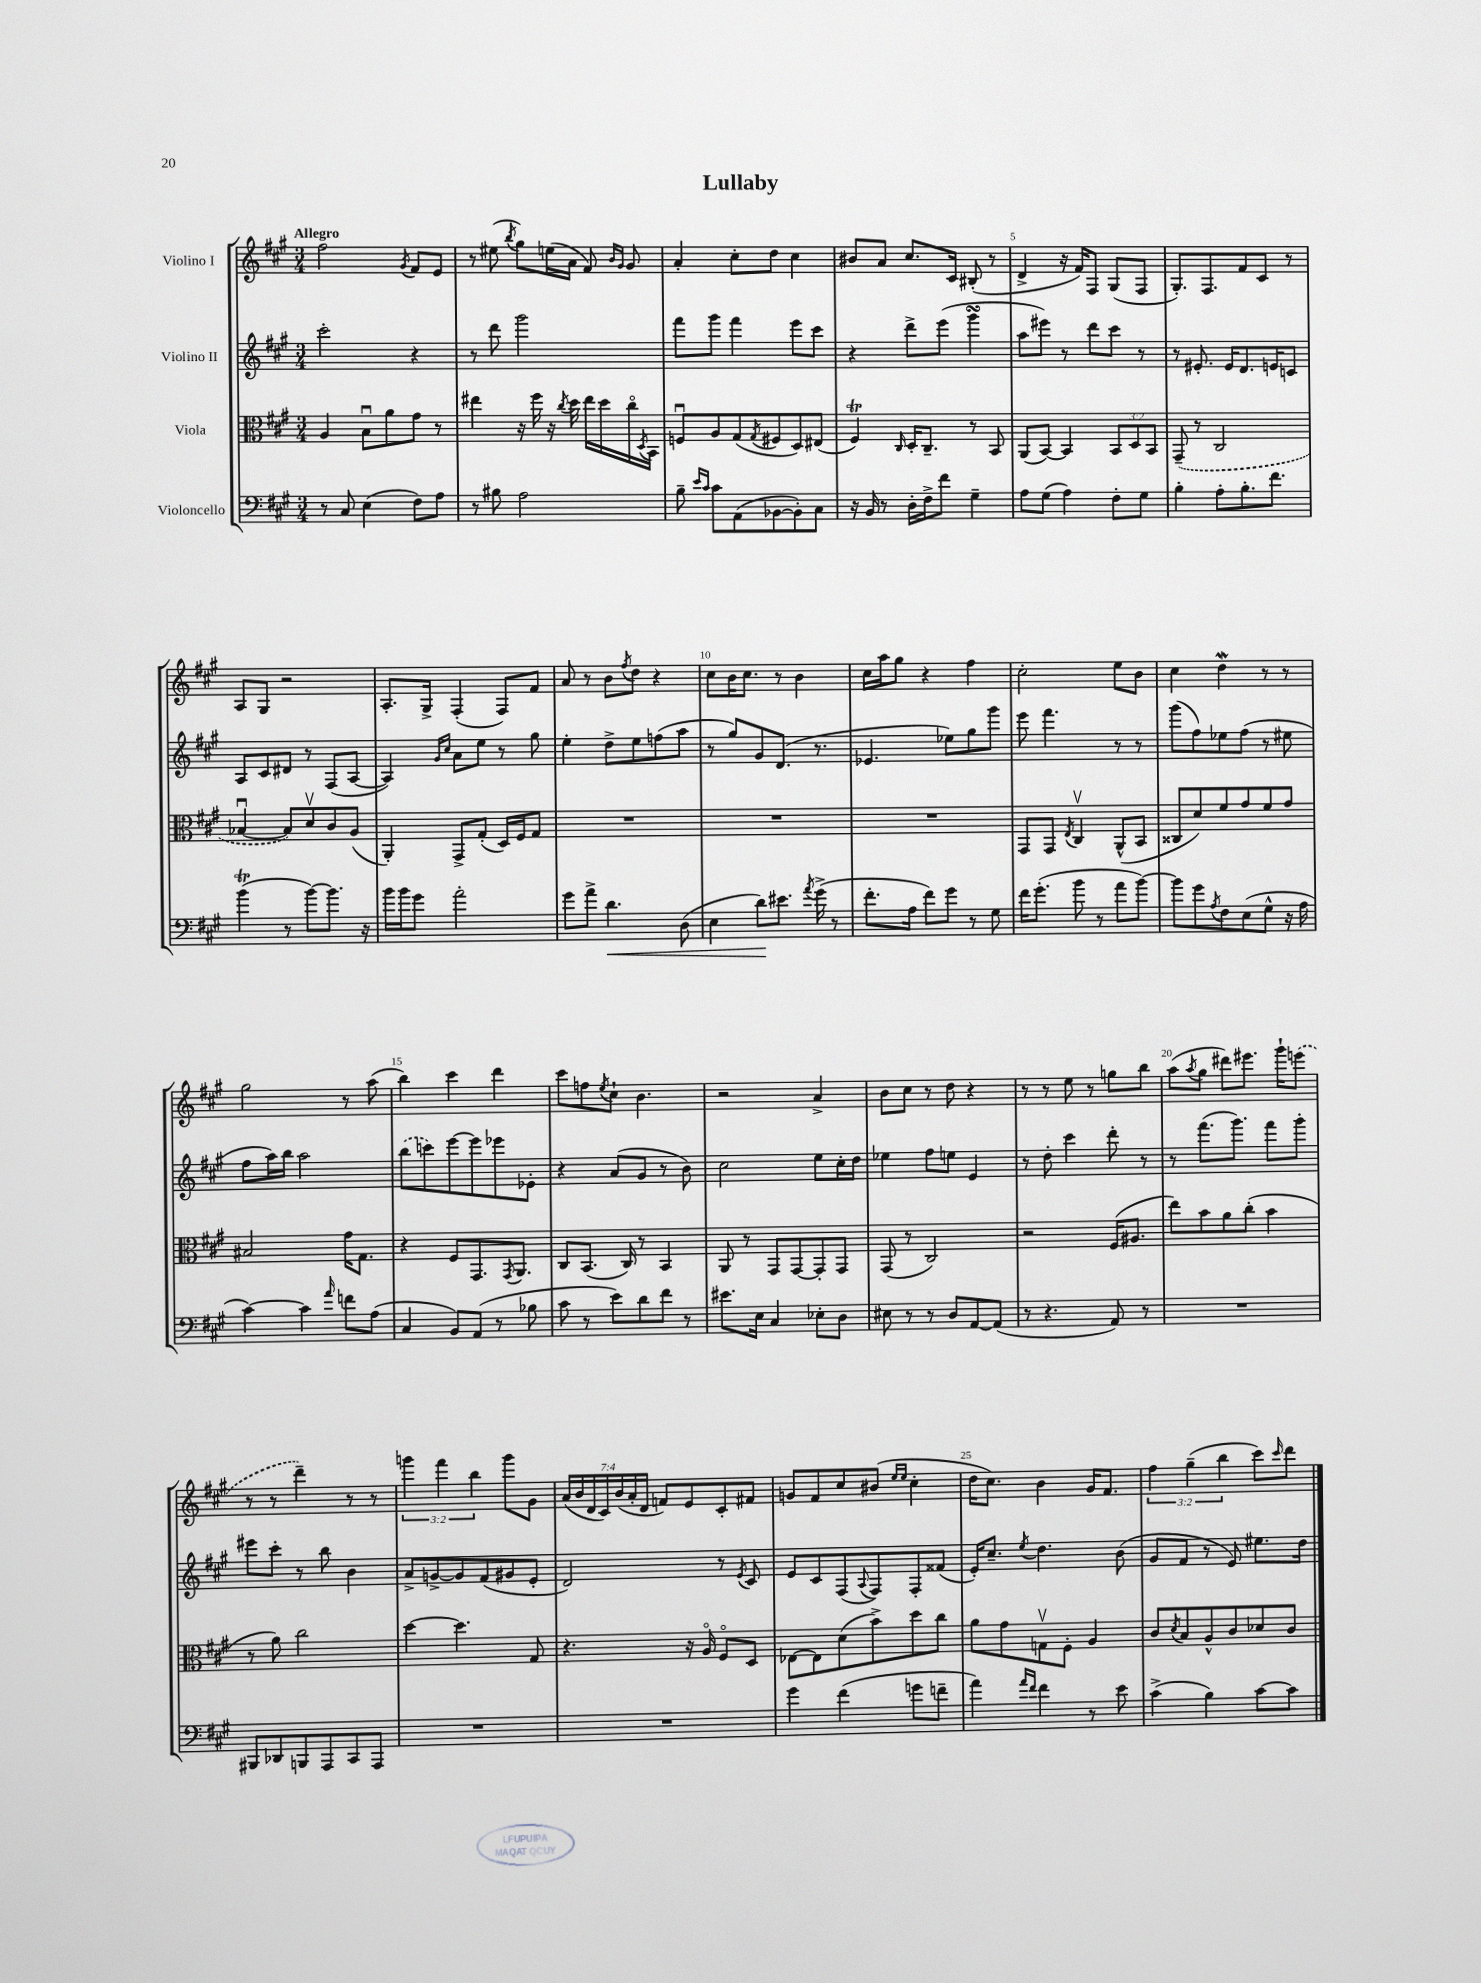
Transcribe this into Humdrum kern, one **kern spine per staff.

**kern	**kern	**kern	**kern
*staff4	*staff3	*staff2	*staff1
*clefF4	*clefC3	*clefG2	*clefG2
*k[f#c#g#]	*k[f#c#g#]	*k[f#c#g#]	*k[f#c#g#]
*M3/4	*M3/4	*M3/4	*M3/4
8r	4A	2ccc#'	2ff#
8C#	.	.	.
(4E	8Bu	.	.
.	8a	.	.
.	.	.	8qg#
8F#)	8g#	4r	8f#
8A	8r	.	8e
=	=	=	=
8r	4ee#	8r	8r
8B#	.	8ddd	(8ee#
.	.	.	8qbb
2A	16r	2ggg#	8gg#)
.	16ff#	.	.
.	16r	.	(16ee
.	8qcc#	.	.
.	16dd	.	16a
.	16ee#	.	8f#)
.	16dd	.	.
.	.	.	16qqb
.	.	.	16qqg#
.	16cc#o	.	8g#
.	8qD	.	.
.	16BB	.	.
=	=	=	=
8B~	8Fu	8fff#	4a'
16qqe	.	.	.
16qqc#	.	.	.
8c#	8A	8ggg#	.
(8AA	(8G#	4fff#	8cc#'
.	8qG#	.	.
[8BB-	8F#	.	8dd
8BB-'])	8D)	8eee	4cc#
8C#	(8E#	8ccc#	.
=	=	=	=
16r	4F#)	4r	8b#
16BB	.	.	.
8r	.	.	8a
.	16qqC#	.	.
16D'	16D'	8ddd^	8.cc#
16F#^	8.C#~	.	.
8f#	.	(8eee	.
.	.	.	16c#
4G#~	8r	4ggg#	(8B#'
.	8BB	.	8r
=	=	=	=
8A	(8AA	8aa	4d^
(8G#	[8BB)	8eee#)	.
4A)	4BB]	8r	16r
.	.	.	16f#)
.	.	8ddd	8F#
8F#'	12BB	8ccc#	(8G#
.	12D	.	.
8G#	.	8r	8F#
.	12BB	.	.
=	=	=	=
4B'	(8GG#~	8r	8.G#')
.	8r	8.e#'	.
.	.	.	8.F#
8A'	2C#	.	.
.	.	16e#	.
8.B'	.	8.d	8f#
.	.	.	8c#
8.f#	.	16e	.
.	.	8c	8r
=	=	=	=
(4b	[4B-u	8A	8A
.	.	8c#	8G#
8r	8B-])	8d#	2r
[8b)	8dv	8r	.
8.b]	8c#	(8F#	.
.	(8A	[8A	.
16r	.	.	.
=	=	=	=
16b	4AA')	4A])	8.A'
16b	.	.	.
8g#	.	.	.
.	.	.	16G#^
.	.	16qqg#	.
.	.	16qqcc#	.
2a'	8GG#^	8a	(4F#'
.	(8G#'	8ee	.
.	16D)	8r	8F#)
.	16F#	.	.
.	8G#	8gg#	8f#
=	=	=	=
8g#	2.r	4ee'	8a
8a^	.	.	8r
4.d	.	8dd^	8b
.	.	.	8qff#
.	.	8ee	8dd
.	.	(8ff	4r
(8D	.	8aa	.
=	=	=	=
4E	2.r	8r	8cc#
.	.	8gg#)	16b
.	.	.	8.cc#
8d)	.	8g#	.
8.e#	.	(8.d	8r
.	.	.	4b
8qa	.	.	.
(16g#^	.	8.r	.
8r	.	.	.
=	=	=	=
8.f#'	2.r	4.e-	16cc#
.	.	.	16aa
.	.	.	8gg#
16A	.	.	.
8f#)	.	.	4r
8g#	.	8ee-)	.
8r	.	8gg#	4ff#
8G#	.	8ggg#	.
=	=	=	=
16f#	8GG#	8eee	2cc#'
(8.g#'	.	.	.
.	8GG#	4.fff#	.
.	8qE	.	.
8b	4C#v	.	.
8r	.	.	.
8a	(8AA^^	8r	8ee
[8b)	8BB	8r	8b
=	=	=	=
8b]	8C##	(8ggg#	4cc#
8g#	8d)	8ff#)	.
8qA	.	.	.
8F#	8f#	8ee-	4dd
(8E	8g#	(8ff#	.
8G#^^	8f#	8r	8r
16r	8g#	8ee#	8r
16A	.	.	.
=	=	=	=
[4c#)	2B#	8ff#	2gg#
.	.	16aa)	.
.	.	16bb	.
4c#]	.	2aa	.
16qqa	.	.	.
8f	16g#	.	8r
.	8.G#	.	.
(8A	.	.	(8aa
=	=	=	=
4C#	4r	(8bb	4bb)
.	.	8ccc)	.
8BB)	8F#	[8eee	4ccc#
(8AA	8.GG#	8eee]	.
8r	.	8eee-	4ddd
.	8qGG#	.	.
.	8.AA	.	.
8B-	.	8e-'	.
=	=	=	=
8c#	8C#	4r	8ccc#
8r	(8.BB	.	8ff
.	.	.	8qee
8e)	.	(8a	8cc#`
.	16C#)	.	.
8d	8r	8g#	4.b
8f#	4BB	8r	.
8r	.	8b)	.
=	=	=	=
8.e#	8AA	2cc#	2r
.	8r	.	.
16E	.	.	.
4C#	8GG#	.	.
.	[8GG#	.	.
8E-'	8GG#']	8ee	4a^
8D	8GG#	16cc#'	.
.	.	16dd	.
=	=	=	=
8E#	(8GG#	4ee-	8b
8r	8r	.	8cc#
8r	2C#)	8ff#	8r
8D	.	8ee	8dd
[8AA	.	4e	4r
(8AA]	.	.	.
=	=	=	=
8r	2r	8r	8r
4.r	.	8dd'	8r
.	.	4ccc#	8ee
.	.	.	8r
8AA)	(16F#	8ddd'	8gg
.	8.A#	.	.
8r	.	8r	8bb
=	=	=	=
2.r	8ee)	8r	(8aa
.	.	.	8qaa
.	8b	(8.fff#	8gg#
.	8a	.	8ddd#)
.	.	8.ggg#)	.
.	(8cc#'	.	8.eee#
.	4b	8fff#	.
.	.	.	16ggg#`
.	.	8ggg#'	(8eee
=	=	=	=
8BBB#	8r	8eee#	8r
8DD-	8a)	8ccc#'	8r
8BBB	2cc#	8r	4ddd~)
8AAA	.	8bb	.
8CC#	.	4b	8r
8AAA	.	.	8r
=	=	=	=
2.r	[4dd	8a^	6ggg
.	.	[8g^	.
.	.	.	6fff#
.	4.dd]	8g]	.
.	.	.	6bb
.	.	(8f#	.
.	.	8g#	8ggg
.	8G#	8e'	8g#
=	=	=	=
2.r	4.r	2d)	(28a
.	.	.	28b
.	.	.	28d
.	.	.	28c#)
.	.	.	(28b
.	.	.	28a'
.	.	.	28d
.	.	.	8f)
.	16r	.	8e
.	16Ao	.	.
.	8F#o	8r	8c#'
.	.	8qe	.
.	8D	8c#	8f#
=	=	=	=
4g#	[8E-	8e	8g
.	8E-]	8c#	8f#
(4f#	(8d	(8F#	8cc#
.	.	8qqA	.
.	8b^)	8F#)	(8b#
.	.	.	16qqee
.	.	.	16qqee
8g	8dd	8F#'	4cc#'
8f~	8cc#	(8f##	.
=	=	=	=
4a)	8a	16e')	16dd
.	.	8.cc#~	8.cc#)
.	8g#	.	.
16qqa	.	.	.
16qqf#	.	8qee	.
4f#	8Gv	4.dd	4b
.	8F#'	.	.
8r	4A	.	16g#
.	.	.	8.f#
8e	.	(8b	.
=	=	=	=
(4c#^	8c#	8g#	6ff#
.	8qd	.	.
.	8B	8f#	.
.	.	.	(6gg#~
4B)	8A^^	8r	.
.	.	.	6bb
.	8c#	8e)	.
[8c#	8d-	8.ee#	8ccc#)
.	.	.	16qqccc#
8c#]	8c#	.	8ddd
.	.	16dd	.
==	==	==	==
*-	*-	*-	*-
